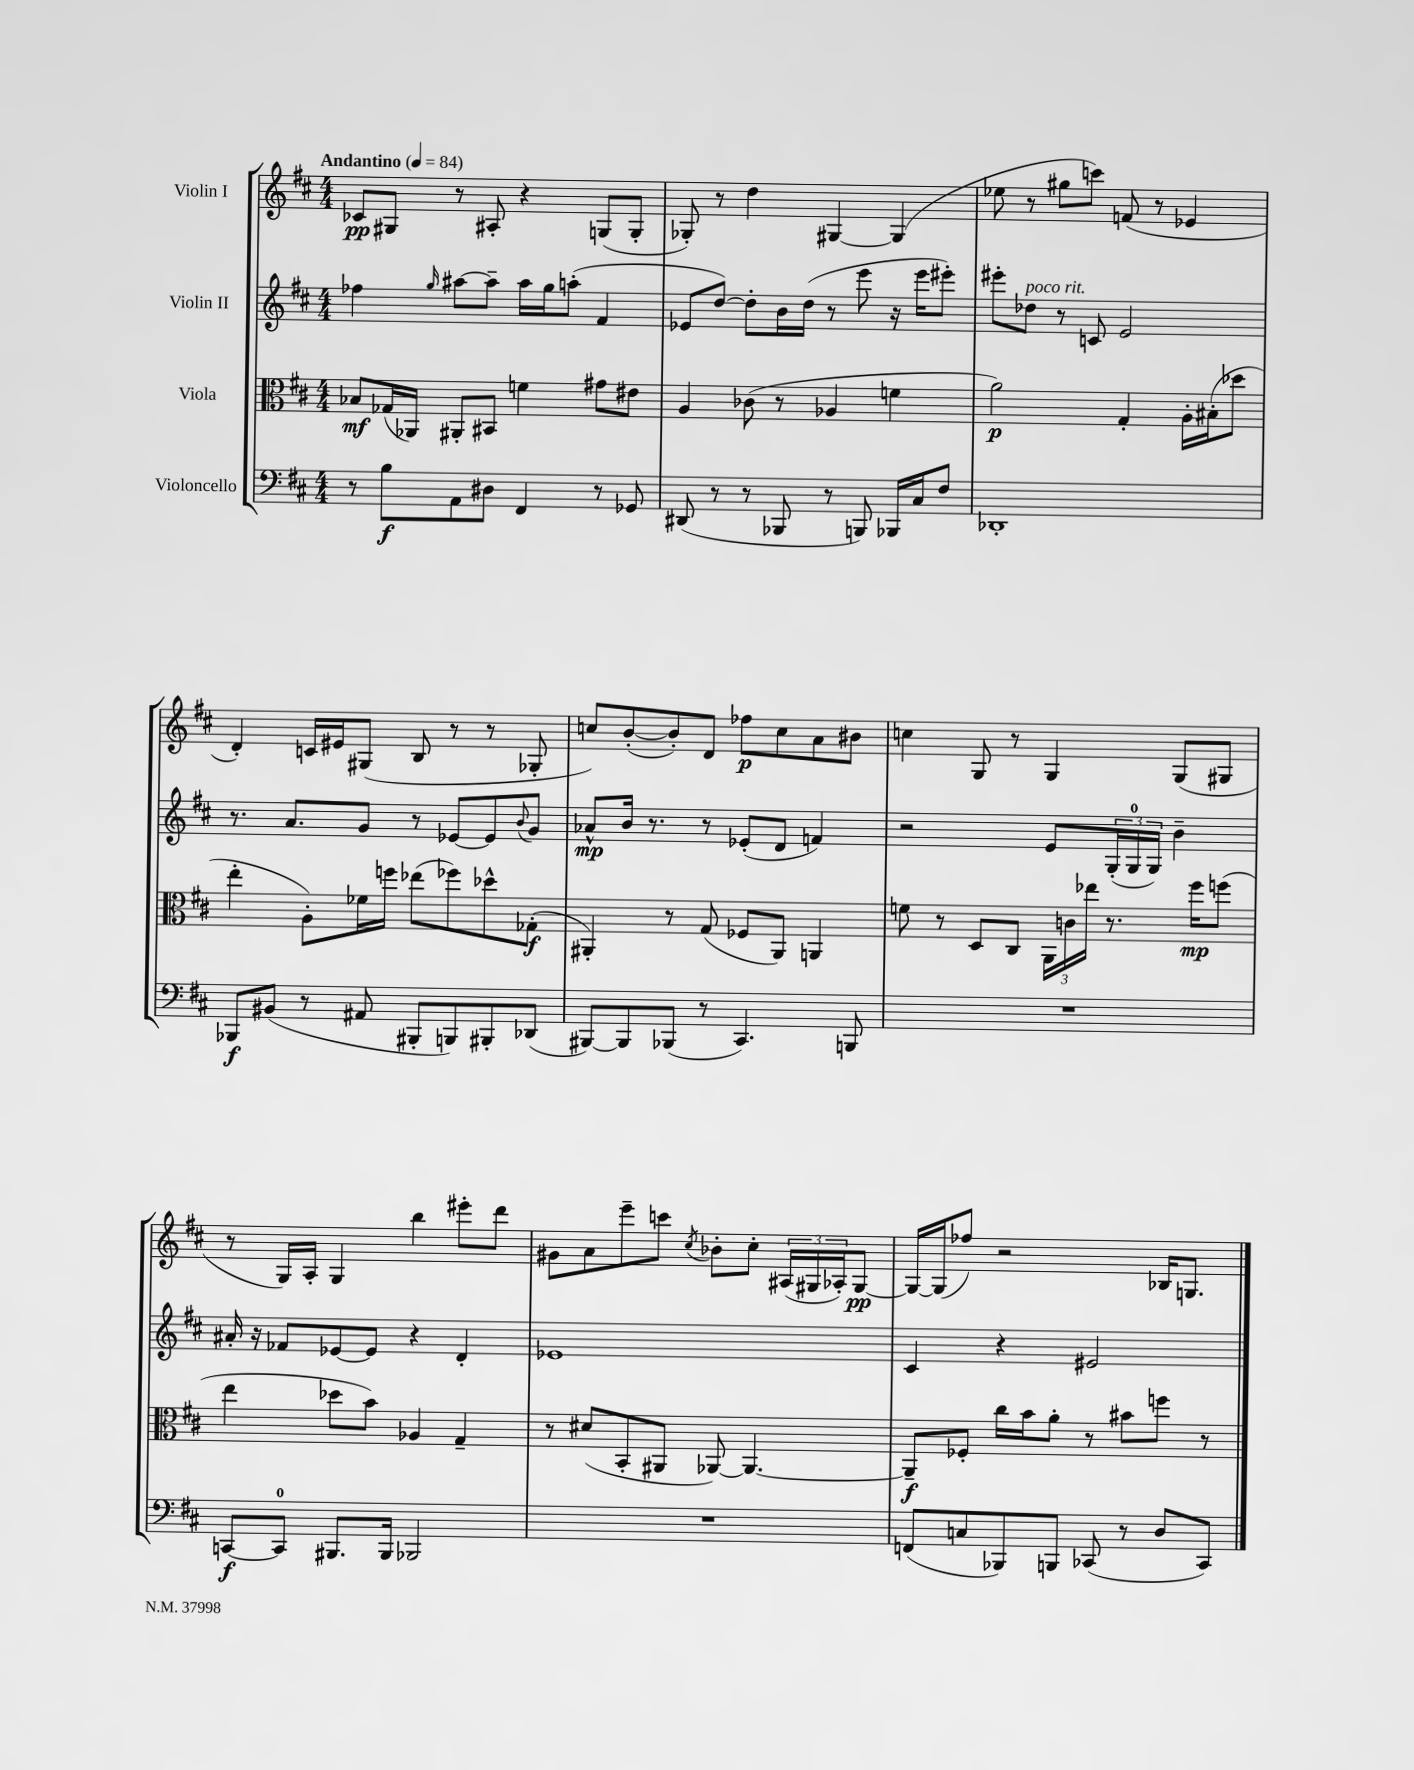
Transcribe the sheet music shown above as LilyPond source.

<<
\new StaffGroup <<
\new Staff = "s0" \with { instrumentName = "Violin I" } {
    \clef treble \key d \major \numericTimeSignature \time 4/4 \tempo "Andantino" 4 = 84
    ces'8\pp gis8 r8 ais8-. r4 g8( g8-. |
    ges8-.) r8 d''4 gis4~ gis4( |
    ees''8 r8 gis''8 c'''8) f'8( r8 ees'4 |
    d'4-.) c'16 eis'16 gis8( b8 r8 r8 ges8-. |
    c''8) b'8~-.( b'8-.) d'8 fes''8\p c''8 a'8 bis'8 |
    c''4 g8 r8 g4 g8( gis8 |
    r8 g16) a16-. g4 b''4 eis'''8-. d'''8 |
    gis'8 a'8 e'''8-- c'''8 \acciaccatura { cis''8 } bes'8-. cis''8-. \tuplet 3/2 { ais16( gis16 aes16-.) } gis8~\pp |
    gis16~ gis16( fes''8) r2 bes16 g8. \bar "|." |
}
\new Staff = "s1" \with { instrumentName = "Violin II" } {
    \clef treble \key d \major \numericTimeSignature \time 4/4
    fes''4 \grace { g''16 } ais''8~ ais''8-- ais''16 g''16 a''8-.( fis'4 |
    ees'8 d''8~) d''8-. b'16 d''16( r8 e'''8 r16 e'''16 eis'''8-.) |
    eis'''8-. des''8^\markup { \italic "poco rit." } r8 c'8 e'2 |
    r8. a'8. g'8 r8 ees'8~ ees'8 \appoggiatura { b'8 } g'8 |
    aes'8-^\mp b'16 r8. r8 ees'8-.( d'8 f'4) |
    r2 e'8 \tuplet 3/2 { g16-.( g16-0 g16) } b'4-- |
    ais'16-. r16 fes'8 ees'8~ ees'8 r4 d'4-. |
    ees'1 |
    cis'4 r4 eis'2 \bar "|." |
}
\new Staff = "s2" \with { instrumentName = "Viola" } {
    \clef alto \key d \major \numericTimeSignature \time 4/4
    bes8\mf ges16( aes,16) ais,8-. bis,8 f'4 gis'8 eis'8 |
    a4 ces'8( r8 aes4 f'4 |
    a'2\p) g4-. a16-. bis16-.( des''8 |
    e''4-. a8-.) fes'16 f''16 ees''8( fes''8) des''8-^ ges8-.\f( |
    ais,4-.) r8 g8( fes8 ais,8) a,4 |
    f'8 r8 d8 cis8 \tuplet 3/2 { a,16 c'16 ees''16 } r8. fis''16\mp f''8( |
    e''4 des''8 b'8) aes4 g4-- |
    r8 dis'8( b,8-. ais,8 aes,8~) aes,4.~ |
    aes,8--\f fes8-. cis''16 b'16 a'8-. r8 bis'8 f''8 r8 \bar "|." |
}
\new Staff = "s3" \with { instrumentName = "Violoncello" } {
    \clef bass \key d \major \numericTimeSignature \time 4/4
    r8 b8\f a,8 dis8 fis,4 r8 ges,8 |
    dis,8( r8 r8 bes,,8 r8 b,,8) bes,,16 cis16 fis8 |
    des,1-. |
    bes,,8\f bis,8( r8 ais,8 bis,,8-. b,,8) bis,,8-. des,8( |
    bis,,8~) bis,,8 bes,,8( r8 cis,4.) b,,8 |
    R1 |
    c,8~\f c,8-0 bis,,8. bis,,16 bes,,2 |
    R1 |
    f,8( c8 bes,,8) b,,8 ces,8( r8 d8 ces,8) \bar "|." |
}
>>
>>
\layout { \context { \Score \remove "Bar_number_engraver" } }
